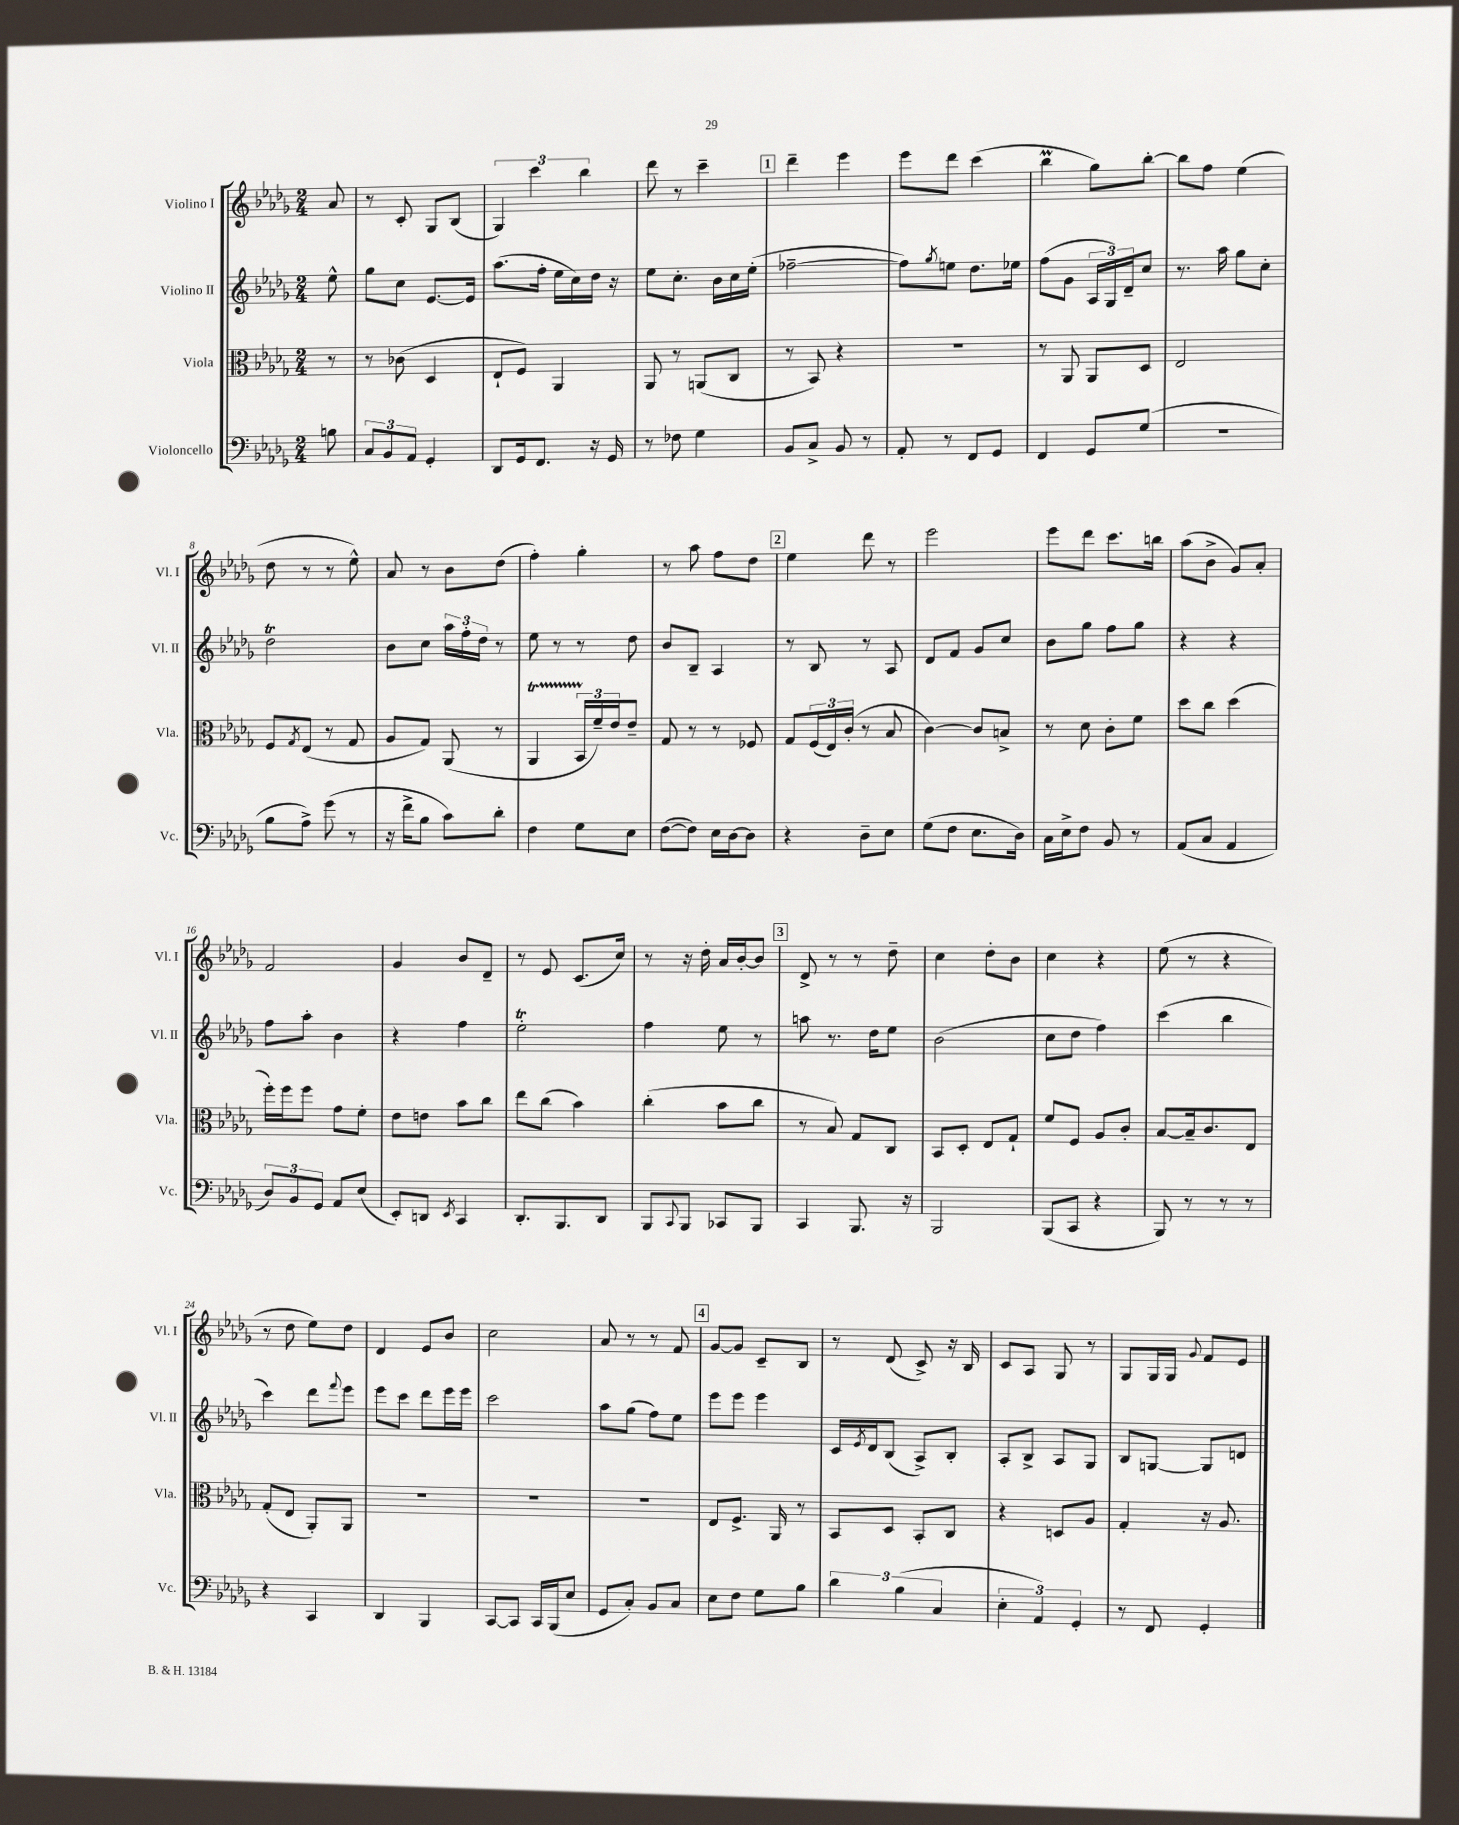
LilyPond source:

<<
\new StaffGroup <<
\new Staff = "s0" \with { instrumentName = "Violino I" shortInstrumentName = "Vl. I" } {
    \clef treble \key des \major \numericTimeSignature \time 2/4 \partial 8
    aes'8 |
    r8 c'8-. ges8 bes8( |
    \tuplet 3/2 { ges4) c'''4 bes''4 } |
    des'''8 r8 c'''4-- |
    \mark \markup { \box "1" } des'''4-- ees'''4 |
    ees'''8 des'''8 c'''4( |
    bes''4\prall ges''8) bes''8~-. |
    bes''8 f''8 ees''4( |
    des''8 r8 r8 ees''8-^) |
    aes'8 r8 bes'8 des''8( |
    f''4-.) ges''4-. |
    r8 aes''8 f''8 des''8 |
    \mark \markup { \box "2" } ees''4 des'''8 r8 |
    ees'''2 |
    ees'''8 des'''8 c'''8. b''16 |
    aes''8( bes'8-> ges'8) aes'8-. |
    f'2 |
    ges'4 bes'8 des'8-- |
    r8 ees'8 c'8.( c''16) |
    r8 r16 des''16-. aes'16 bes'16~-. bes'8 |
    \mark \markup { \box "3" } des'8-> r8 r8 des''8-- |
    c''4 des''8-. bes'8 |
    c''4 r4 |
    ees''8( r8 r4 |
    r8 des''8 ees''8) des''8 |
    des'4 ees'8 bes'8 |
    c''2 |
    aes'8 r8 r8 f'8 |
    \mark \markup { \box "4" } ges'8~ ges'8 c'8-- bes8 |
    r8 des'8( c'8->) r16 bes16 |
    c'8 aes8 ges8 r8 |
    ges8 ges16 ges16 \appoggiatura { ges'8 } f'8 ees'8 \bar "|." |
}
\new Staff = "s1" \with { instrumentName = "Violino II" shortInstrumentName = "Vl. II" } {
    \clef treble \key des \major \numericTimeSignature \time 2/4 \partial 8
    ees''8-^ |
    ges''8 c''8 ees'8.~ ees'16 |
    aes''8.( f''16-. ees''16 c''16) des''16 r16 |
    ees''8 c''8.-. bes'16 c''16 ees''16-.( |
    \mark \markup { \box "1" } fes''2~-- |
    fes''8) \acciaccatura { ges''8 } e''8 des''8. ees''16 |
    f''8( ges'8 \tuplet 3/2 { aes16 ges16) des'16-- } c''8 |
    r8. aes''16 ges''8 c''8-. |
    des''2\trill |
    bes'8 c''8 \tuplet 3/2 { aes''16 f''16-. des''16 } r8 |
    ees''8 r8 r8 des''8 |
    bes'8 bes8-- aes4 |
    \mark \markup { \box "2" } r8 bes8 r8 aes8 |
    des'8 f'8 ges'8 c''8 |
    bes'8 ges''8 f''8 ges''8 |
    r4 r4 |
    f''8 aes''8-. bes'4 |
    r4 f''4 |
    ees''2-.\trill |
    f''4 ees''8 r8 |
    \mark \markup { \box "3" } a''8 r8. des''16 ees''8 |
    bes'2( |
    c''8 des''8 f''4) |
    c'''4( bes''4 |
    c'''4) des'''8 \appoggiatura { f'''8 } ees'''8 |
    ees'''8 c'''8 des'''8 ees'''16 ees'''16 |
    c'''2 |
    aes''8 ges''8( f''8) ees''8 |
    \mark \markup { \box "4" } ees'''8 ees'''8 ees'''4 |
    c'16 \acciaccatura { ees'8 } des'16 bes8( aes8->) bes8-. |
    aes8-. bes8-> aes8 ges8 |
    bes8 g8~ g8 d'8 \bar "|." |
}
\new Staff = "s2" \with { instrumentName = "Viola" shortInstrumentName = "Vla." } {
    \clef alto \key des \major \numericTimeSignature \time 2/4 \partial 8
    r8 |
    r8 ces'8( des4 |
    ees8-! f8) aes,4 |
    aes,8 r8 a,8( c8 |
    \mark \markup { \box "1" } r8 bes,8) r4 |
    r2 |
    r8 aes,8 aes,8 des8 |
    ees2 |
    f8 \acciaccatura { ges8 } ees8( r8 ges8 |
    aes8 ges8) aes,8( r8 |
    aes,4\startTrillSpan \tuplet 3/2 { bes,16 f'16--\stopTrillSpan) ees'16 } ees'8-- |
    ges8 r8 r8 fes8 |
    \mark \markup { \box "2" } ges8 \tuplet 3/2 { f16( ees16) c'16-.( } r8 bes8 |
    c'4~) c'8 b8-> |
    r8 des'8 c'8-. f'8 |
    des''8 c''8 des''4( |
    f''16-.) f''16 f''8 ges'8 f'8-. |
    ees'8 e'8 bes'8 c''8 |
    ees''8 c''8( bes'4) |
    c''4-.( bes'8 c''8 |
    \mark \markup { \box "3" } r8 bes8) ges8 c8 |
    bes,8 des8-. ees8 ges8-! |
    f'8 f8 aes8 c'8-. |
    bes8~ bes16-- c'8. ees8 |
    ges8-.( ees8 aes,8-.) aes,8 |
    R2 |
    R2 |
    R2 |
    \mark \markup { \box "4" } ees8 f8.-> aes,16 r8 |
    bes,8 des8 bes,8-. c8 |
    r4 d8 aes8 |
    ges4-. r16 aes8. \bar "|." |
}
\new Staff = "s3" \with { instrumentName = "Violoncello" shortInstrumentName = "Vc." } {
    \clef bass \key des \major \numericTimeSignature \time 2/4 \partial 8
    b8 |
    \tuplet 3/2 { c8 bes,8 aes,8 } ges,4-. |
    des,8 ges,16 f,8. r16 ges,16 |
    r8 fes8 ges4 |
    \mark \markup { \box "1" } bes,8 c8-> bes,8 r8 |
    aes,8-. r8 f,8 ges,8 |
    f,4 ges,8 ges8( |
    R2 |
    bes8 aes8->) ges'8( r8 |
    r16 f'16-> bes8 c'8) des'8-. |
    f4 ges8 ees8 |
    f8~( f8) ees16 des16~ des8 |
    \mark \markup { \box "2" } r4 des8-- ees8 |
    ges8( f8 ees8. des16) |
    c16 ees16-> f8 bes,8 r8 |
    aes,8( c8 aes,4 |
    \tuplet 3/2 { des8) bes,8 ges,8 } aes,8 ees8( |
    ees,8-.) d,8 \acciaccatura { ees,8 } c,4 |
    des,8.-. bes,,8. des,8 |
    bes,,8 \appoggiatura { c,8 } bes,,8 ces,8 bes,,8 |
    \mark \markup { \box "3" } c,4 bes,,8. r16 |
    bes,,2 |
    bes,,8( c,8 r4 |
    bes,,8) r8 r8 r8 |
    r4 c,4 |
    des,4 bes,,4 |
    c,8~ c,8 c,16 bes,,16( ees8 |
    ges,8 c8-.) bes,8 c8 |
    \mark \markup { \box "4" } ees8 f8 ges8 bes8 |
    \tuplet 3/2 { des'4 bes4( c4 } |
    \tuplet 3/2 { ees4-. aes,4) ges,4-. } |
    r8 f,8 ges,4-. \bar "|." |
}
>>
>>
